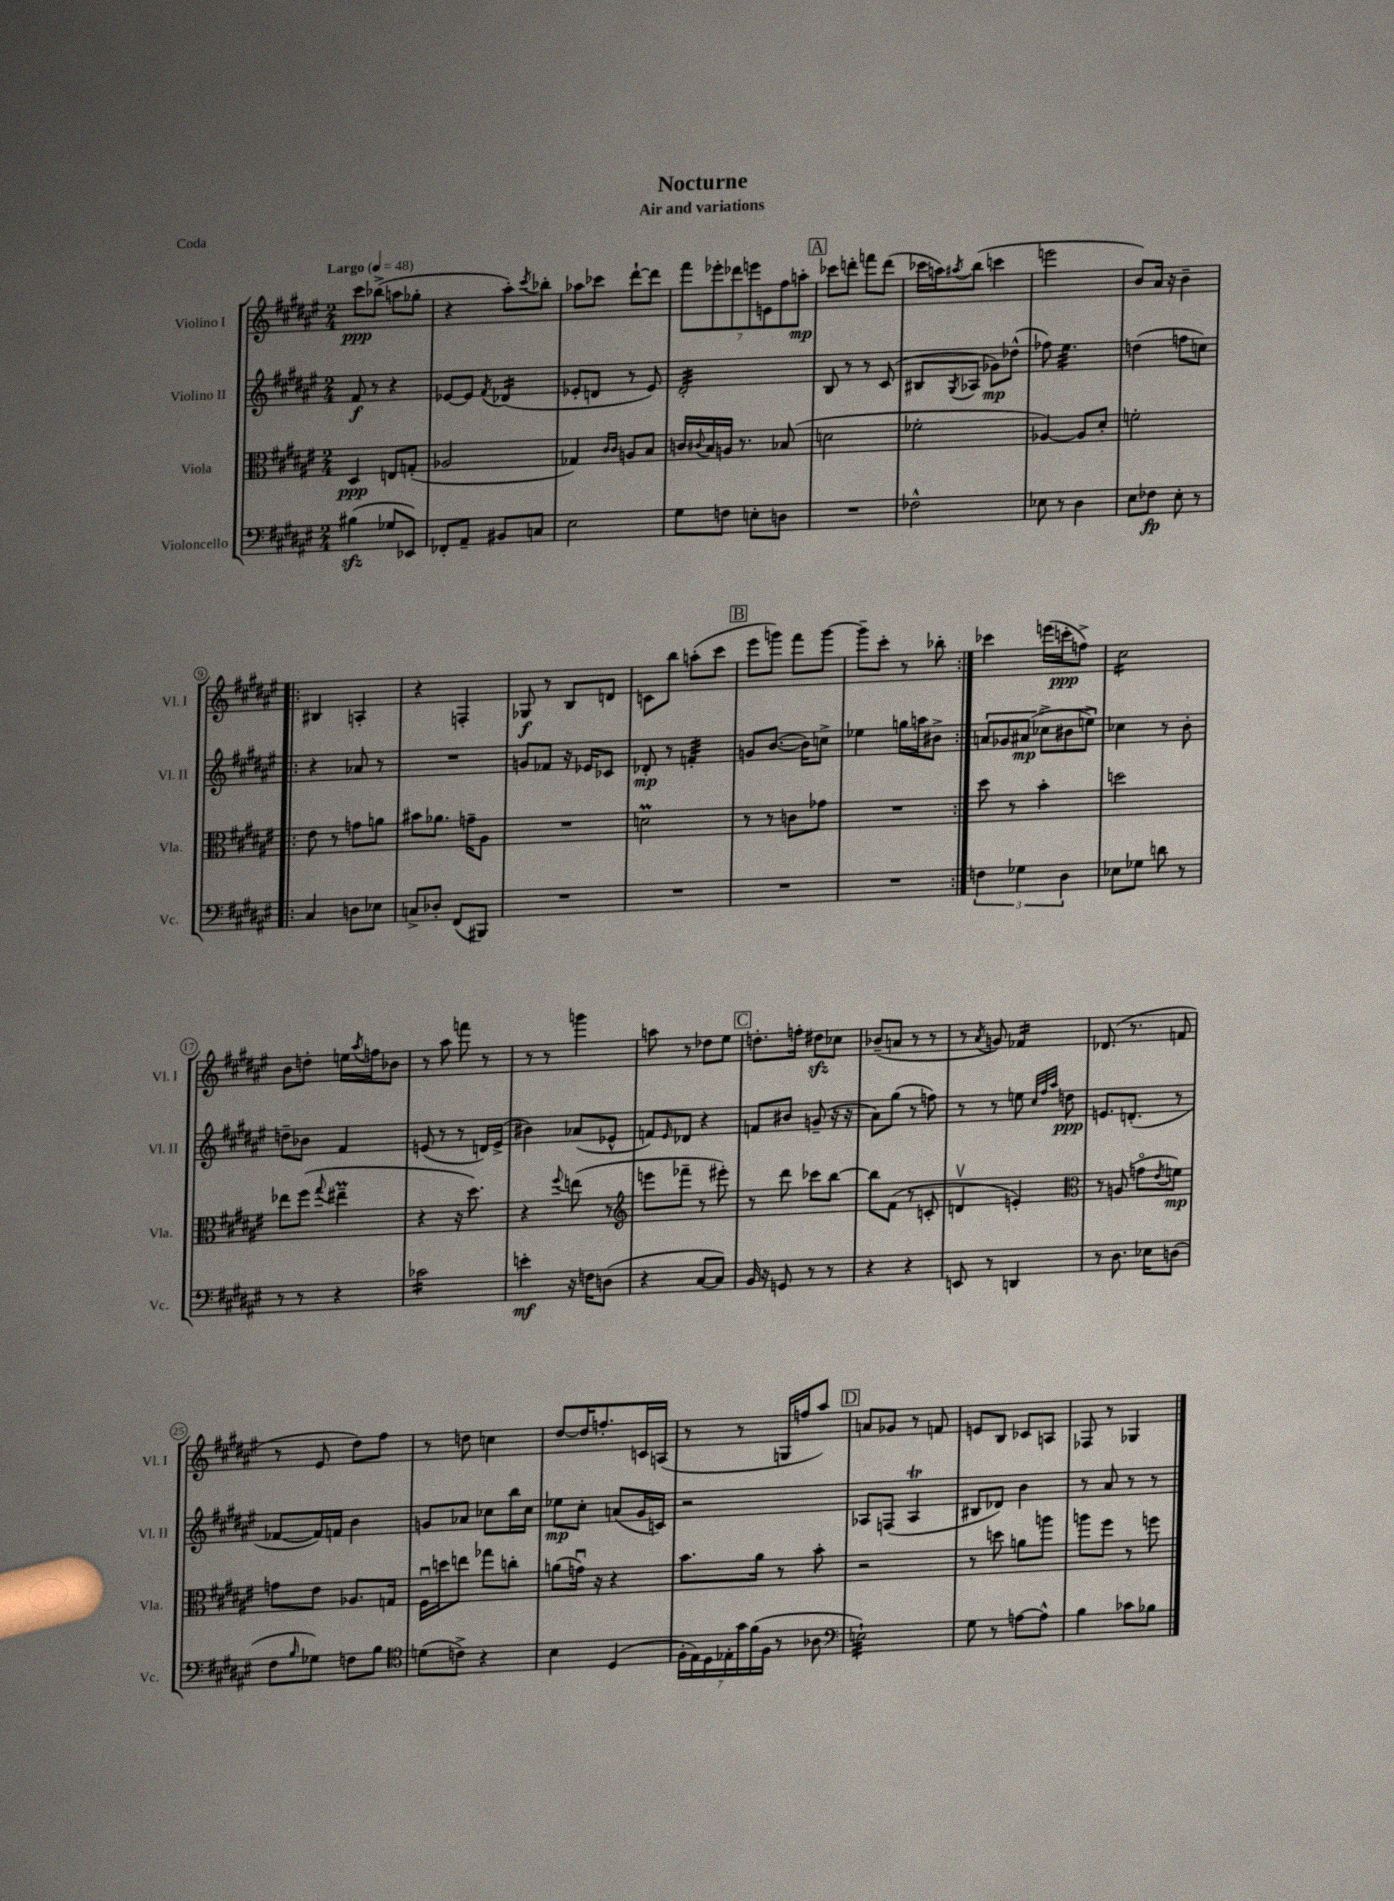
\header { title = "Nocturne" subtitle = "Air and variations" piece = "Coda" }
<<
\new StaffGroup <<
\new Staff = "s0" \with { instrumentName = "Violino I" shortInstrumentName = "Vl. I" } {
    \clef treble \key fis \major \numericTimeSignature \time 2/4 \tempo "Largo" 4 = 48
    cis'''8\ppp bes''8->( a''8 ges''8-. |
    r4 ais''8-.) \acciaccatura { cis'''8 } bes''8-. |
    aes''8 ces'''8 dis'''8~-! dis'''8 |
    \tuplet 7/4 { fis'''8 ees'''8-. des'''8 e'''8 e'8 fis''8 a''8-.\mp } |
    \mark \markup { \box "A" } ces'''8 d'''8-. f'''8 d'''8( |
    ces'''16 a''16) \acciaccatura { ais''8 } b''8( c'''4 |
    e'''2 |
    b'8) ais'16 r16 b'4-- |
    \repeat volta 2 { bis4 a4-. |
    r4 f4-. |
    ges8\f r8 b8 d'8 |
    c'8 b''8 a''8-.( cis'''8 |
    \mark \markup { \box "B" } eis'''8 g'''8) fis'''8 g'''8~ |
    g'''8-- cis'''8-. r8 bes''8-. | }
    ces'''4 e'''16( c'''16-.\ppp f''8->) |
    cis''2:16 |
    b'8 d''8-. e''16 \acciaccatura { ais''8 } f''16 bes'8 |
    r8 ais''8 f'''8 r8 |
    r8 r8 g'''4 |
    a''8 r8 des''8 eis''8 |
    \mark \markup { \box "C" } d''8.-. f''16-. dis''8\sfz ces''8 |
    bes'8--( a'8 r8 r8 |
    r8 \acciaccatura { ais'8 } g'8) fes'4:16 |
    des'8.( r8. f'8 |
    r8 eis'8 dis''8) fis''8 |
    r8 d''8 c''4 |
    dis''8~ dis''16 f''8.-. c'16 a16( |
    r8 r8 g16 f''16 ais''8) |
    \mark \markup { \box "D" } a'8 ges'8 r8 f'8 |
    e'8 b8 ces'8 a8 |
    fes8 r8 ges4 \bar "|." |
}
\new Staff = "s1" \with { instrumentName = "Violino II" shortInstrumentName = "Vl. II" } {
    \clef treble \key fis \major \numericTimeSignature \time 2/4
    fis'8\f r8 r4 |
    ees'8~ ees'8 \acciaccatura { fis'8 } des'4:16( |
    ees'8-. d'8 r8 ees'8) |
    dis'2:32-. |
    \mark \markup { \box "A" } b8 r8 r8 cis'8( |
    bis8 \acciaccatura { gis8 } aes8 ges'8\mp) des''8-^( |
    fes''8) eis''4.:32 |
    d''4( f''8 c''8) |
    \repeat volta 2 { r4 aes'8 r8 |
    R2 |
    g'8 fes'8 r16 ees'16 ces'8 |
    des'8-.\mp r8 f'4:32-. |
    \mark \markup { \box "B" } g'8 b'8.~( b'16) c''8-> |
    ees''4 g''16 a''16 bis'8-> | }
    \tuplet 6/4 { a'8 ges'8 ais'8\mp( ces''8-> bis'8 e''8->) } |
    ces''4 r8 b'8-. |
    d''8-- bes'8 fis'4 |
    e'8( r8 r8 d'16) e'16->( |
    bis'4) aes'8( ees'8-^ |
    f'8) \grace { eis'16 } des'8 r4 |
    \mark \markup { \box "C" } f'8 bis'8 g'8--( r16 r16 |
    ais'8) gis''8( r8 f''8) |
    r8 r8 e''8 \grace { cis''32 fis''32 ais''32 } d''8\ppp |
    e'8. d'8.-.( r8 |
    fes'8~ fes'16) f'16 b'4 |
    g'8 aes'8 ces''8 b''16 ces''16 |
    ees''8\mp cis''8-. a'8( gis'16 c'16) |
    r2 |
    \mark \markup { \box "D" } aes8 f8( aes4\trill |
    bis8 des'8) b'4 |
    r8 ais'8 r8 r8 \bar "|." |
}
\new Staff = "s2" \with { instrumentName = "Viola" shortInstrumentName = "Vla." } {
    \clef alto \key fis \major \numericTimeSignature \time 2/4
    dis4\ppp e8 g8-.( |
    aes2 |
    ges4) \grace { cis'16 cis'16 } a8 b8 |
    c'16 \appoggiatura { cis'8 } b16 a16 r8. bes8( |
    \mark \markup { \box "A" } d'2 |
    fes'2-. |
    aes4~) aes8 dis'8-. |
    f'2-. |
    \repeat volta 2 { eis'8 r8 g'8 a'8 |
    bis'8 aes'8. g'16-- ais8 |
    R2 |
    d'2\prall |
    \mark \markup { \box "B" } r8 r8 c'8 ges'8 |
    R2 | }
    dis''8 r8 b'4-. |
    d''2 |
    ees''8 fis''8( \appoggiatura { gis''8 } eis''4--\prall |
    r4 r16 dis''8.) |
    r4 \appoggiatura { fis''8 } e''8( r8 |
    \clef treble e'''8 fes'''8-- r8 eis'''8-.) |
    \mark \markup { \box "C" } r8 dis'''8 ces'''8 b''8~ |
    b''8 fis'8( r8 c'8-. |
    d'4\upbow e'4-.) |
    \clef alto r8 a8( g'8\flageolet \acciaccatura { eis'8 } f'8\mp) |
    g'8 eis'8 aes8. g16 |
    fis16\downbow d''16 e''8 ges''8 c''8-. |
    a'8( g'16\downbow) r16 r4 |
    b'8. ais'16 r8 b'8-. |
    \mark \markup { \box "D" } r2 |
    r8 d''8 a'8 a''8 |
    a''8 fis''8 r8 f''8 \bar "|." |
}
\new Staff = "s3" \with { instrumentName = "Violoncello" shortInstrumentName = "Vc." } {
    \clef bass \key fis \major \numericTimeSignature \time 2/4
    bis4\sfz( ges8 ees,8) |
    fes,8-. ais,8-- bis,8 c8 |
    eis2 |
    gis8 f8 e8-. d8 |
    \mark \markup { \box "A" } R2 |
    fes2-^ |
    ees8 r8 dis4 |
    eis8 fes8\fp eis8-. r8 |
    \repeat volta 2 { cis4 d8 ees8 |
    c8-> des8-. fis,8( bis,,8) |
    R2 |
    R2 |
    \mark \markup { \box "B" } R2 |
    R2 | }
    \tuplet 3/2 { f4 ges4 dis4 } |
    ees8 ges8 d'8 r8 |
    r8 r8 r4 |
    ces'2:16 |
    e'4-.\mf r16 f16 d8( |
    r4 cis8~ cis8) |
    \mark \markup { \box "C" } b,16 r16 g,8 r8 r8 |
    r4 r4 |
    e,8 r8 d,4 |
    r8 dis8. ees16 d8( |
    fis8 \grace { b16 } ges8) f8 b8 |
    \clef tenor d'8( c'8->) r4 |
    b4 dis4( |
    \tuplet 7/4 { fis16-. eis16) dis16 ees16-. gis'16 fis'16( fis16 } r8 aes8 |
    \mark \markup { \box "D" } \clef bass e2:32-!) |
    gis8 r8 a8~ a8-^ |
    b4 ces'8 bes8 \bar "|." |
}
>>
>>
\layout { \context { \Score \override BarNumber.stencil = #(make-stencil-circler 0.1 0.3 ly:text-interface::print) } }
